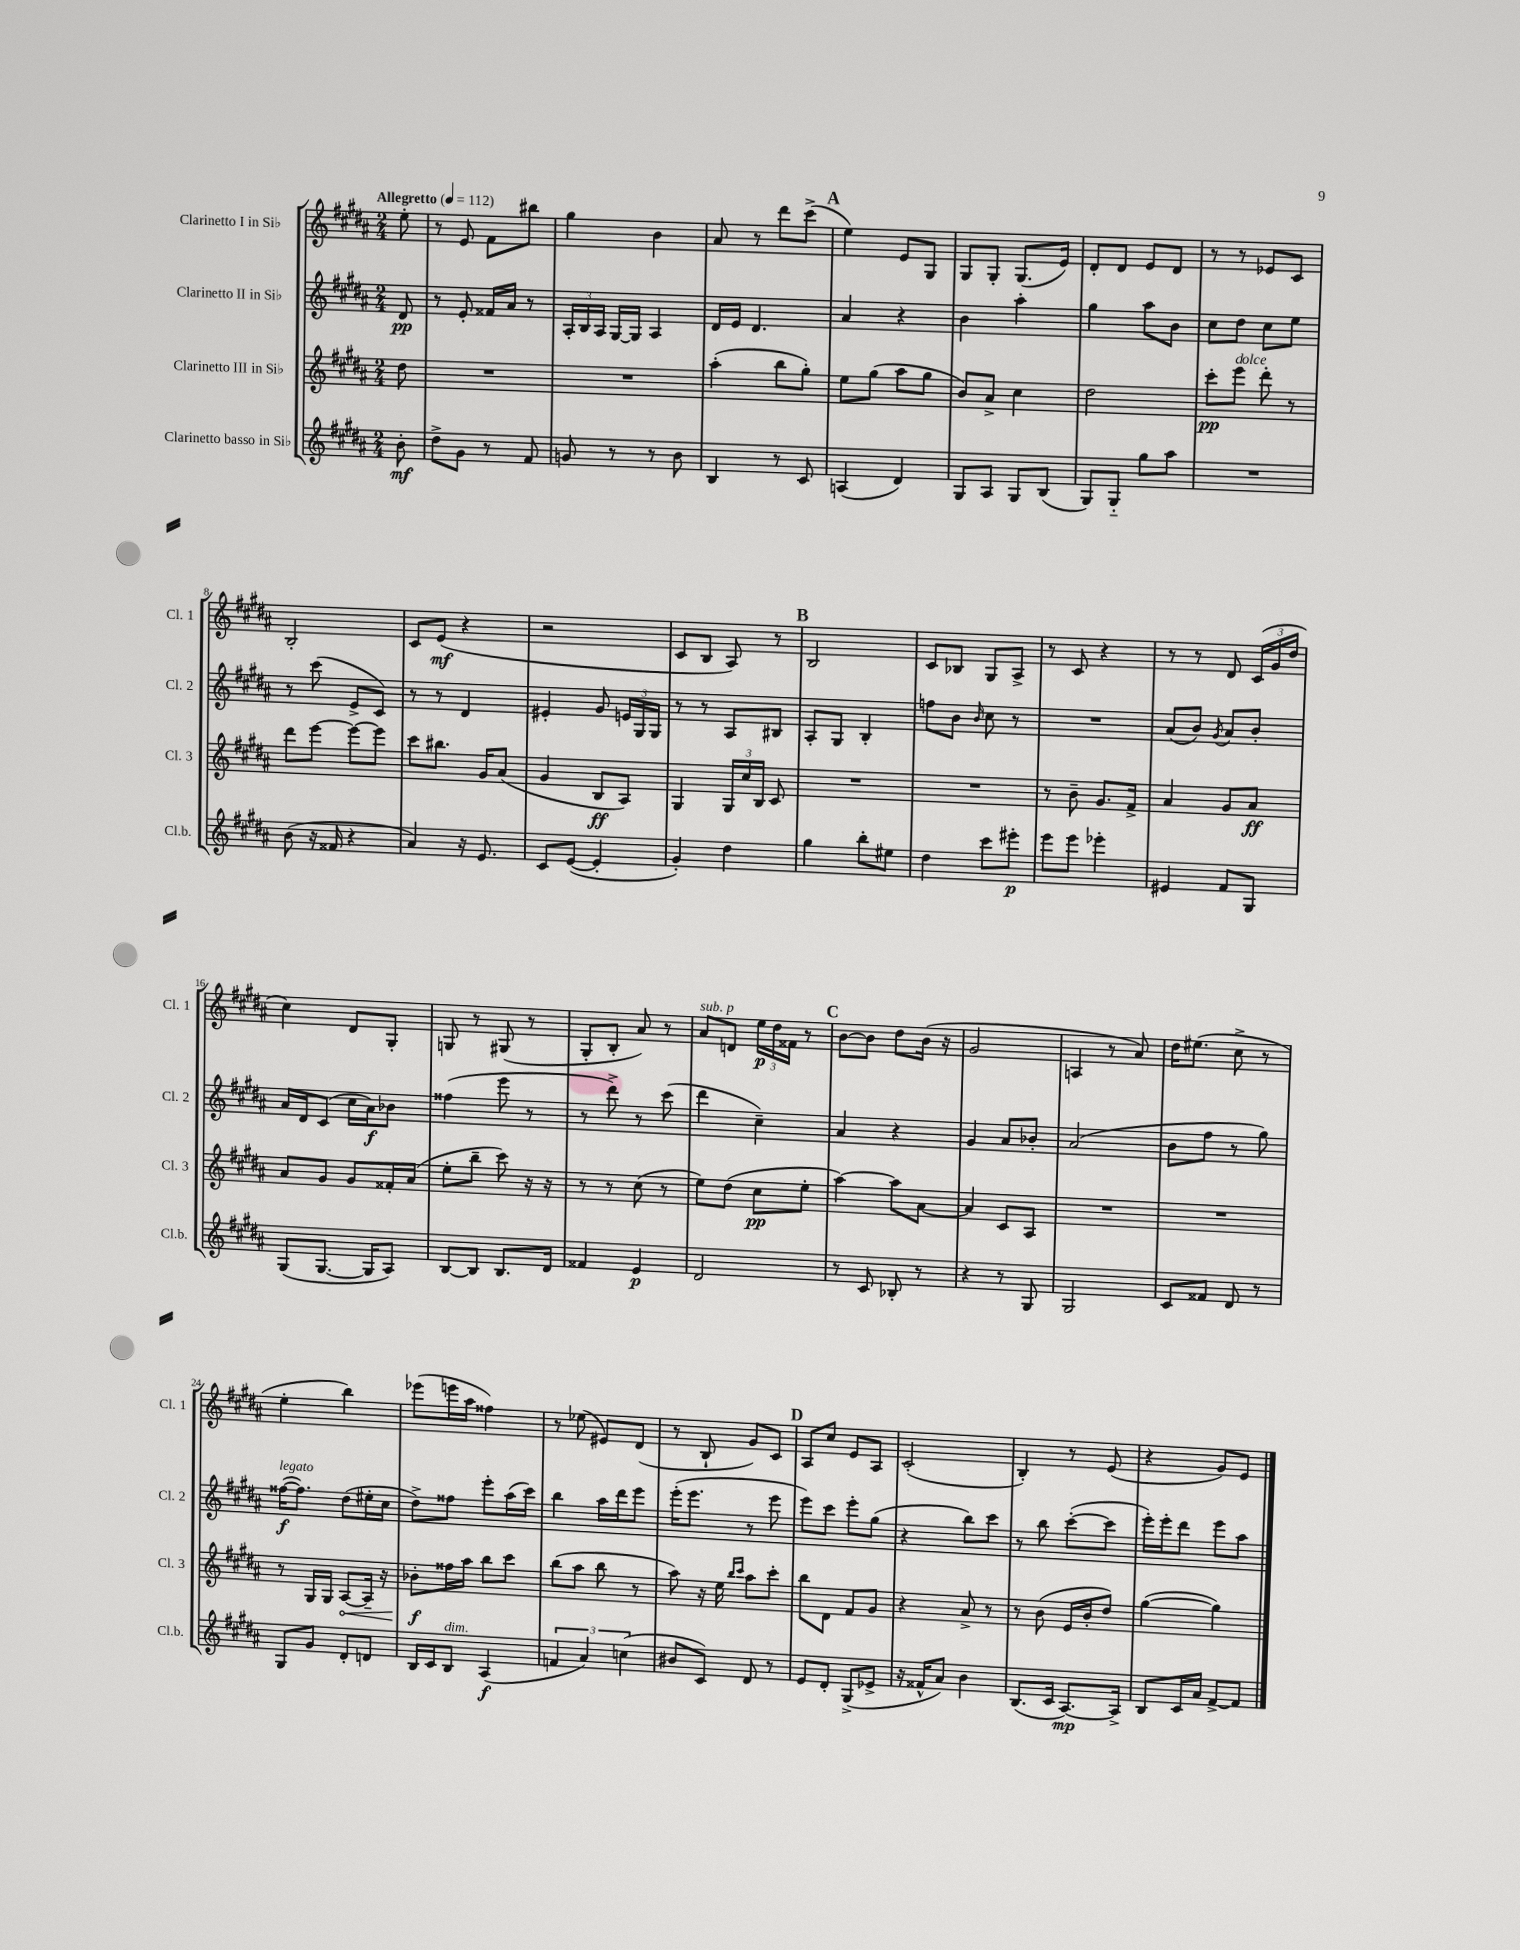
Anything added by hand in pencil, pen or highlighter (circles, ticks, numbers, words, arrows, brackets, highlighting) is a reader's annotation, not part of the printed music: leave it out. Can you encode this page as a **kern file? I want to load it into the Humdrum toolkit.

**kern	**kern	**kern	**kern
*staff4	*staff3	*staff2	*staff1
*clefG2	*clefG2	*clefG2	*clefG2
*k[f#c#g#d#a#]	*k[f#c#g#d#a#]	*k[f#c#g#d#a#]	*k[f#c#g#d#a#]
*M2/4	*M2/4	*M2/4	*M2/4
*MM112	*MM112	*MM112	*MM112
8b'	8dd#	8d#	8ee'
=	=	=	=
8dd#^	2r	8r	8r
8g#	.	8e'	8e
8r	.	16f##	8f#
.	.	16a#	.
8f#	.	8r	8bb#
=	=	=	=
8g	2r	24A#'	4gg#
.	.	24B	.
.	.	24A#	.
8r	.	[16G#	.
.	.	16G#]	.
8r	.	4A#	4b
8b	.	.	.
=	=	=	=
4B	(4aa#'	16d#	8a#
.	.	16e	.
.	.	4.d#	8r
8r	8bb	.	8ddd#
8c#	8gg#')	.	(8ccc#^
=	=	=	=
(4A	8ee	4a#	4ee)
.	(8gg#	.	.
4d#)	8aa#	4r	8e
.	8gg#	.	8G#
=	=	=	=
8G#	8b)	4b	8G#
8A#	8a#^	.	8G#'
8G#	4cc#	4aa#'	(8.G#
(8B	.	.	.
.	.	.	16e)
=	=	=	=
8G#)	2dd#	4gg#	8d#'
8G#'~	.	.	8d#
8gg#	.	8aa#	8e
8aa#	.	8b	8d#
=	=	=	=
2r	8ccc#'	8cc#	8r
.	8eee	8dd#	8r
.	8ddd#'	8cc#	8e-
.	8r	8ee	8c#
=	=	=	=
(8b	8ddd#	8r	2B'
16r	[8eee	(8ccc#	.
16f##	.	.	.
4r	8eee_	8e^	.
.	8eee]	8c#)	.
=	=	=	=
4a#)	8ccc#	8r	8c#
.	8.bb#	8r	(8e
16r	.	4d#	4r
8.e	16g#	.	.
.	(8a#	.	.
=	=	=	=
8c#	4g#	4e#'	2r
([8e	.	.	.
4e']	8B	8g#	.
.	8A#)	24e	.
.	.	24G#	.
.	.	24G#	.
=	=	=	=
4g#')	4G#	8r	8c#
.	.	8r	8B
4dd#	24G#	8A#	8A#)
.	24cc#	.	.
.	24B	.	.
.	8c#	8B#	8r
=	=	=	=
4gg#	2r	8A#'	2B
.	.	8G#	.
8bb'	.	4B'	.
8ee#	.	.	.
=	=	=	=
4dd#	2r	8ff	8c#
.	.	8b	8B-
.	.	16qqb	.
8ccc#	.	8cc#	8G#
8eee#'	.	8r	8A#^
=	=	=	=
8eee	8r	2r	8r
8eee	8b~	.	8c#
4eee-'	8.g#	.	4r
.	16f#^	.	.
=	=	=	=
4e#	4a#	(8a#	8r
.	.	8b)	8r
.	.	8qg#	.
8f#	8g#	8a#	8d#
8G#	8a#	8b'	(24c#
.	.	.	24g#
.	.	.	24dd#
=	=	=	=
(8G#	8a#	16a#	4cc#)
.	.	16d#	.
[8.G#	8g#	(8c#	.
.	8g#	16cc#	8d#
16G#]	.	16a#)	.
8A#)	16f##'	8b-	8G#'
.	(16a#	.	.
=	=	=	=
[8B	8ee'	(4ff##	8G
8B]	8bb~	.	8r
8.B	8ccc#)	8eee	(8G#
.	16r	8r	8r
16d#	16r	.	.
=	=	=	=
4f##	8r	8r	8G#'
.	8r	8ddd#^)	8B'
4e	(8cc#	8r	8a#)
.	8r	(8ccc#	8r
=	=	=	=
2d#	8ee)	4ddd#	8a#
.	(8dd#	.	8d
.	8cc#	4cc#~)	24ee
.	.	.	24dd#
.	.	.	24f##
.	8ee'	.	8r
=	=	=	=
8r	[4aa#)	4a#	[8b
8c#	.	.	8b]
8B-'	8aa#]	4r	8dd#
8r	[8a#	.	(16b
.	.	.	16r
=	=	=	=
4r	4a#]	4g#	2g#
8r	8c#	8a#	.
8G#	8A#	8b-'	.
=	=	=	=
2G#	2r	(2a#	4A
.	.	.	8r
.	.	.	8a#)
=	=	=	=
8c#	2r	8b	16dd#
.	.	.	(8.ee#
8f##	.	8ff#	.
8d#	.	8r	8cc#^
8r	.	8gg#)	8r
=	=	=	=
8G#	8r	([16ff##	4ee'
.	.	8.ff##])	.
8g#	16G#	.	.
.	16G#	.	.
8d#'	[8A#	(8dd#	4bb)
8d	16A#~]	16ee#'	.
.	16r	16cc#	.
=	=	=	=
16B	8b-'	8dd#^)	(8eee-
16c#	.	.	.
8B	16ff##	8ff##	16eee
.	16aa#	.	16aa#
(4A#	8bb	8eee'	4ff##)
.	8ccc#	(16aa#	.
.	.	16ccc#)	.
=	=	=	=
6f	(8bb	4bb	8r
.	8aa#	.	(8ee-
6a#)	.	.	.
.	8bb	16aa#	8e#)
.	.	16ddd#	.
(6cc	.	.	.
.	8r	8eee	(8d#
=	=	=	=
8b#	8aa#)	(16eee'	8r
.	.	8.eee	.
8c#)	16r	.	8B`
.	16ee	.	.
.	16qqbb	.	.
.	16qqccc#	.	.
8d#	8aa#	8r	8g#)
8r	8ccc#'	8eee	8c#
=	=	=	=
8e	8bb	8eee)	8A#
8d#'	8d#	8ccc#	8cc#
(8G#^	8f#	8eee'	8e
8e-^	8g#	(8gg#	8A#
=	=	=	=
16r	4r	4r	(2c#'
16f##^^	.	.	.
8a#)	.	.	.
4b	8a#^	8bb)	.
.	8r	8ccc#	.
=	=	=	=
(8.B	8r	8r	4B')
.	(8b	8bb	.
16c#	.	.	.
[8.A#)	16e	([8ccc#'	8r
.	16b'	.	.
.	8dd#)	8ccc#]	(8e
16A#^]	.	.	.
=	=	=	=
8B	([4gg#	16eee')	4r
.	.	16eee'	.
16c#	.	8ddd#	.
16a#	.	.	.
[8f#^	4gg#])	8eee	8g#)
8f#]	.	8aa#	8e
==	==	==	==
*-	*-	*-	*-
